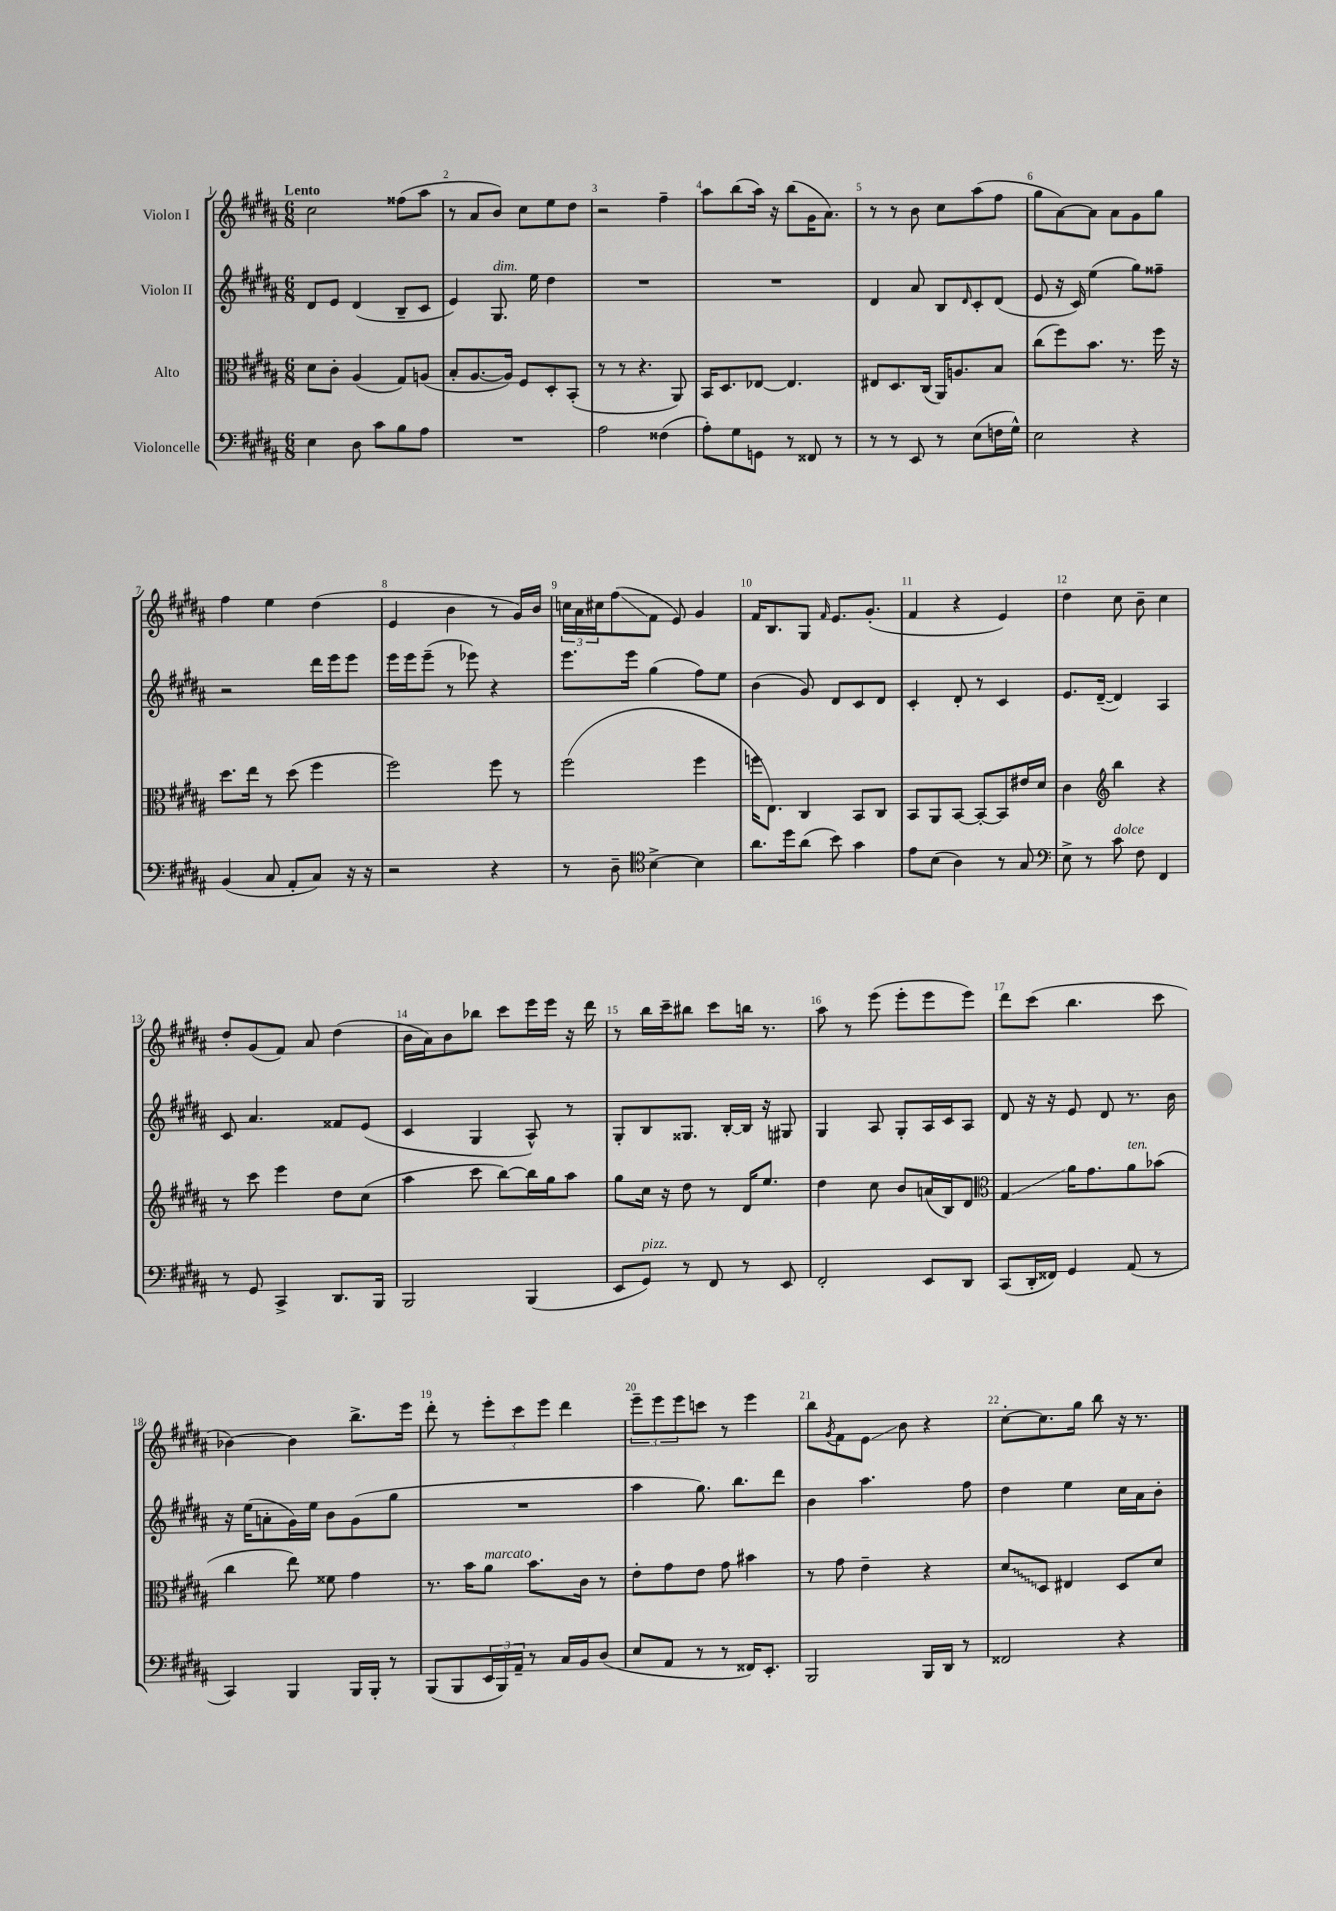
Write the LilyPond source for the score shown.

<<
\new StaffGroup <<
\new Staff = "s0" \with { instrumentName = "Violon I" } {
    \clef treble \key b \major \numericTimeSignature \time 6/8 \tempo "Lento"
    cis''2 fisis''8( ais''8 |
    r8 ais'8 b'8) cis''8 e''8 dis''8 |
    r2 fis''4-- |
    ais''8 b''8( ais''16) r16 b''8( gis'16 ais'8.) |
    r8 r8 b'8 cis''8 ais''8( fis''8 |
    gis''8 ais'8~) ais'8 ais'8 gis'8 gis''8 |
    fis''4 e''4 dis''4( |
    e'4 b'4 r8 gis'16) b'16 |
    \tuplet 3/2 { c''16 ais'16 cis''16 } fis''8\glissando( fis'8 e'8) gis'4 |
    fis'16 b8. gis8 \grace { fis'16 } e'8. gis'8.-.( |
    fis'4 r4 e'4) |
    dis''4 cis''8 b'8-- cis''4 |
    dis''8-. gis'8( fis'8) ais'8 dis''4( |
    b'16 ais'16) b'8 bes''8 cis'''8 e'''16 e'''16 r16 dis'''16 |
    r8 b''16 cis'''16-- bis''8 cis'''8 b''16 r8. |
    ais''8 r8 e'''8( e'''8-. e'''8 e'''8) |
    dis'''8 cis'''8( b''4. cis'''8 |
    bes'4~) bes'4 b''8.-> e'''16 |
    dis'''8-. r8 \tuplet 3/2 { e'''8-. cis'''8 e'''8 } dis'''4 |
    \tuplet 3/2 { e'''8-- e'''8 e'''8 } c'''8 r8 e'''4 |
    b''8 \acciaccatura { gis'8 } fis'8 e'8\glissando b'8 r4 |
    cis''8~-. cis''8. gis''16 b''8 r16 r8. \bar "|." |
}
\new Staff = "s1" \with { instrumentName = "Violon II" } {
    \clef treble \key b \major \numericTimeSignature \time 6/8
    dis'8 e'8 dis'4( b8-- cis'8 |
    e'4) gis8.^\markup { \italic "dim." } e''16 dis''4 |
    R2. |
    R2. |
    dis'4 ais'8 b8 \grace { dis'16 } cis'8-. dis'8( |
    e'8 r16 cis'16) e''4( gis''8) fisis''8-- |
    r2 dis'''16 e'''16 e'''8 |
    e'''16 e'''16 e'''8--( r8 ees'''8) r4 |
    e'''8. e'''16 gis''4( fis''8) e''8 |
    b'4( gis'8) dis'8 cis'8 dis'8 |
    cis'4-. dis'8-. r8 cis'4 |
    e'8. dis'16~--( dis'4) ais4 |
    cis'8 ais'4. fisis'8 e'8( |
    cis'4 gis4 ais8-^) r8 |
    gis8-. b8 gisis8. b16~-. b16 r16 gis8 |
    gis4 ais8 gis8-. ais16 cis'16 ais8 |
    dis'8 r16 r16 e'8 dis'8 r8. b'16 |
    r16 e''16( a'8-. gis'16) e''16 b'8 gis'8( gis''8 |
    R2. |
    ais''4 gis''8.) b''8. dis'''8 |
    b'4 ais''4. fis''8 |
    dis''4 e''4 cis''16 ais'16 b'8-. \bar "|." |
}
\new Staff = "s2" \with { instrumentName = "Alto" } {
    \clef alto \key b \major \numericTimeSignature \time 6/8
    dis'8 cis'8-. ais4( gis8) a8( |
    b8-. ais8.~ ais16) fis8 dis8-. b,8-.( |
    r8 r8 r4. ais,8) |
    b,16 dis8. ees8~ ees4. |
    eis8 dis8. cis16( ais,16) a8. b8 |
    cis''8( fis''8) b'8. r8. fis''16 r16 |
    dis''8. e''16 r8 dis''8( fis''4 |
    fis''2) fis''8 r8 |
    fis''2( fis''4 |
    f''16 e8.) cis4 b,8 cis8 |
    b,8 ais,8 b,8~ b,8~-. b,8 eis'16 dis'16 |
    cis'4 \clef treble b''4 r4 |
    r8 cis'''8 e'''4 dis''8 cis''8( |
    ais''4 cis'''8 b''8~) b''16 gis''16 ais''8 |
    gis''8 cis''16 r16 dis''8 r8 dis'16 e''8. |
    dis''4 cis''8 b'8 a'16( b16) dis'8 |
    \clef alto gis4\glissando ais'16 gis'8. ais'8^\markup { \italic "ten." } bes'8( |
    cis''4 e''8) fisis'8 gis'4 |
    r8. b'16 ais'8^\markup { \italic "marcato" } b'8. cis'16 r8 |
    e'8-. gis'8 e'8 gis'8 bis'4 |
    r8 gis'8 e'4-- r4 |
    \once \override Glissando.style = #'zigzag dis'8\glissando dis8 eis4 dis8 dis'8 \bar "|." |
}
\new Staff = "s3" \with { instrumentName = "Violoncelle" } {
    \clef bass \key b \major \numericTimeSignature \time 6/8
    e4 dis8 cis'8 b8 ais8 |
    R2. |
    ais2 fisis4( |
    ais8-.) gis8 g,8 r8 fisis,8 r8 |
    r8 r8 e,8 r8 e8( f16 gis16-^) |
    e2 r4 |
    b,4( cis8 ais,8-. cis8) r16 r16 |
    r2 r4 |
    r8 dis8-- \clef tenor b4~-> b4 |
    ais'8. dis''16 ais'8( b'8) gis'4 |
    e'8 b8( ais4) r8 gis8 |
    \clef bass e8-> r8 cis'8^\markup { \italic "dolce" } fis8 fis,4 |
    r8 gis,8 cis,4-> dis,8. b,,16 |
    b,,2 b,,4( |
    e,8 gis,8^\markup { \italic "pizz." }) r8 fis,8 r8 e,8 |
    fis,2-. e,8 dis,8 |
    cis,8( dis,16-. fisis,16) gis,4 ais,8( r8 |
    cis,4) b,,4 b,,16 b,,16-. r8 |
    b,,8( b,,8 \tuplet 3/2 { e,16 b,,16) ais,16-- } r8 cis16 b,16 dis8( |
    e8 ais,8 r8 r8 fisis,16) e,8.-. |
    b,,2 b,,16 dis,16 r8 |
    fisis,2 r4 \bar "|." |
}
>>
>>
\layout { \context { \Score \override BarNumber.break-visibility = ##(#f #t #t) barNumberVisibility = #all-bar-numbers-visible } }
